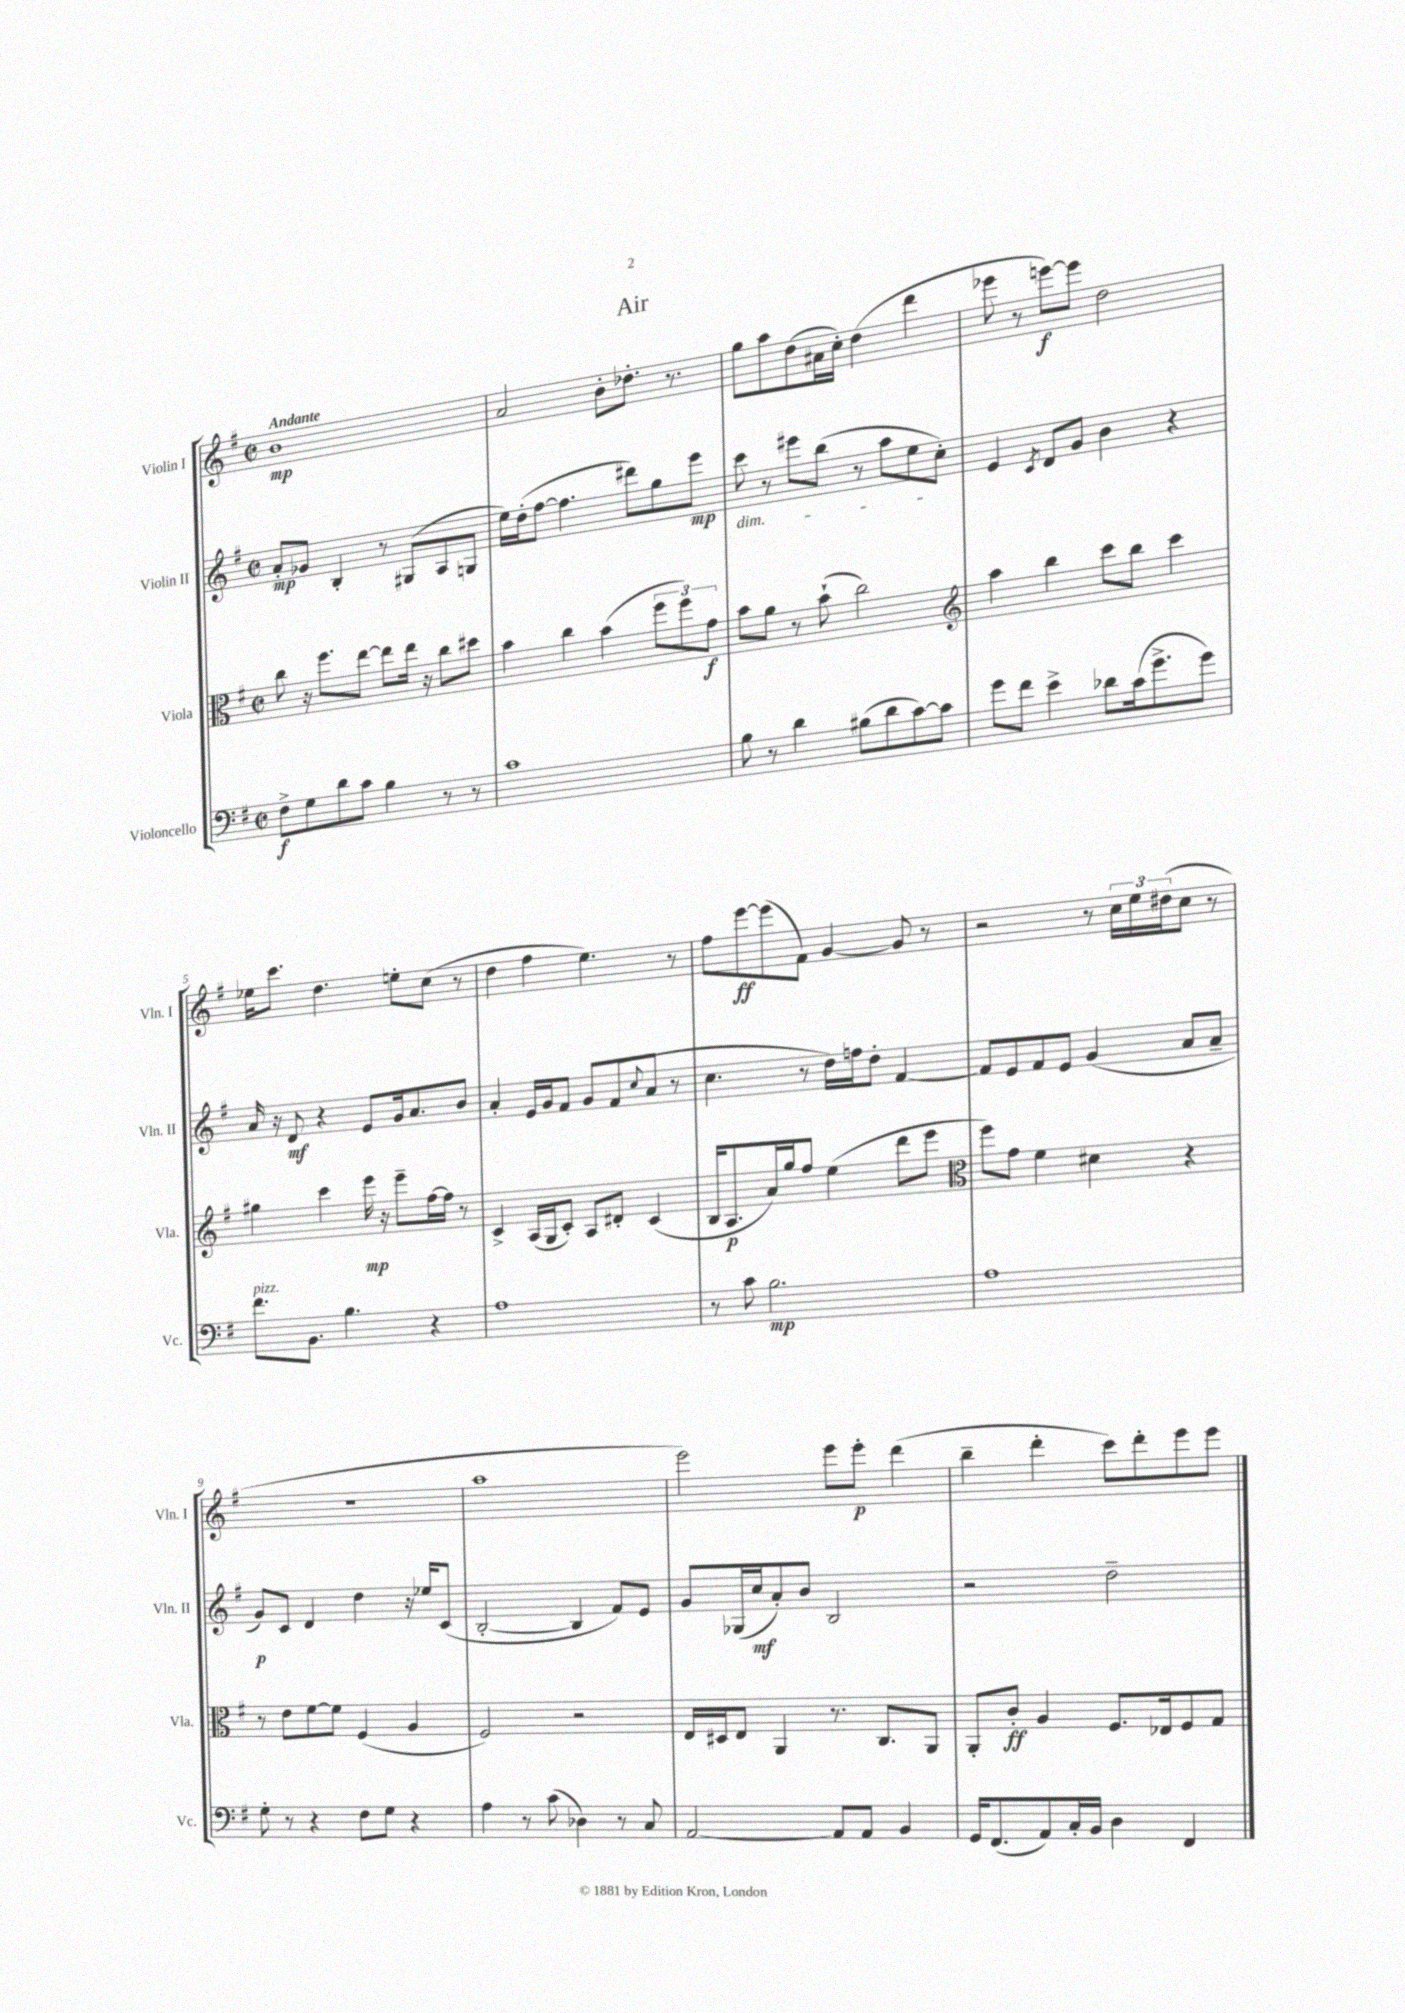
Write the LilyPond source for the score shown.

\header { title = "Air" }
<<
\new StaffGroup <<
\new Staff = "s0" \with { instrumentName = "Violin I" shortInstrumentName = "Vln. I" } {
    \clef treble \key g \major \defaultTimeSignature \time 2/2 \tempo "Andante"
    b'1\mp |
    a'2 b'8-. des''8.-. r8. |
    g''8 a''8 d''8( ais'16 c''16-.) d''4( d'''4 |
    ees'''8 r8 e'''8~\f) e'''8 d''2 |
    ees''16 c'''8. d''4. e''8-. c''8( r8 |
    d''4 fis''4 e''4.) r8 |
    fis''8 e'''8~\ff e'''8( fis'8) g'4~ g'8 r8 |
    r2 r8 \tuplet 3/2 { c''16 e''16 dis''16( } c''8 r8 |
    r1 |
    a''1 |
    e'''2) e'''8 e'''8-.\p d'''4( |
    b''4-- d'''4-. c'''8) d'''8-. e'''8 e'''8 \bar "|." |
}
\new Staff = "s1" \with { instrumentName = "Violin II" shortInstrumentName = "Vln. II" } {
    \clef treble \key g \major \defaultTimeSignature \time 2/2
    a'8-.\mp ges'8 b4-. r8 gis8( a8 g8 |
    e''16) d''16-.( fis''8~ fis''4. dis'''8) g''8 e'''8\mp |
    c'''8\dim r8 eis'''8 b''8( r8 a''8 e''8 c''8-.\!) |
    e'4 \acciaccatura { c'8 } d'8 g'8 b'4 r4 |
    a'16 r16 d'8\mf r4 e'8 g'16 a'8. b'8 |
    a'4-. e'16 g'16 fis'8 g'8 fis'8( \appoggiatura { c''8 } a'8 r8 |
    c''4. r8 d''16) f''16 d''8-. fis'4~ |
    fis'8 e'8 fis'8 e'8 g'4( a'8 a'8-- |
    g'8\p) c'8 d'4 d''4 r16 ees''16 c'8( |
    b2~-. b4 fis'8) e'8 |
    g'8 ges16( c''16\mf a'8-.) b'8 b2 |
    r2 d''2-- \bar "|." |
}
\new Staff = "s2" \with { instrumentName = "Viola" shortInstrumentName = "Vla." } {
    \clef alto \key g \major \defaultTimeSignature \time 2/2
    c''8 r16 fis''8. e''8~ e''8 e''16 r16 c''8 dis''8 |
    b'4 c''4 b'4( \tuplet 3/2 { fis''8 fis''8) g'8\f } |
    b'8 a'8 r8 b'8-!( c''2) |
    \clef treble a''4 b''4 c'''8 b''8 c'''4 |
    gis''4 c'''4 e'''16\mp r16 e'''8-- fis''16~ fis''16 r8 |
    c'4-> a16( g16 c'8-.) a8 dis'8-. c'4( |
    b16 a8.\p a'16) g''16 fis''8 e''4( d'''8 e'''8 |
    \clef alto fis''8) g'8 fis'4 dis'4 r4 |
    r8 e'8 fis'8~ fis'8 fis4( a4 |
    fis2) r2 |
    e16 dis16 e8 a,4 r8. c8. a,8 |
    a,8-. c'8-.\ff a4 fis8. ees16 fis8 g8 \bar "|." |
}
\new Staff = "s3" \with { instrumentName = "Violoncello" shortInstrumentName = "Vc." } {
    \clef bass \key g \major \defaultTimeSignature \time 2/2
    fis8->\f g8 d'8 c'8 b4 r8 r8 |
    c'1 |
    b8 r8 d'4 bis8( d'8 c'8~) c'8 |
    g'8 fis'8 e'4-> des'8 c'16( g'8.-> g'8) |
    fis'8.^\markup { \italic "pizz." } b,8. b4. r4 |
    a1 |
    r8 c'8 b2.\mp |
    a1 |
    g8-. r8 r4 fis8 g8 r4 |
    a4 r8 c'8( des4) r8 c8 |
    a,2~ a,8 a,8 b,4 |
    g,16 fis,8.( a,8) c16-. b,16 d4 fis,4 \bar "|." |
}
>>
>>
